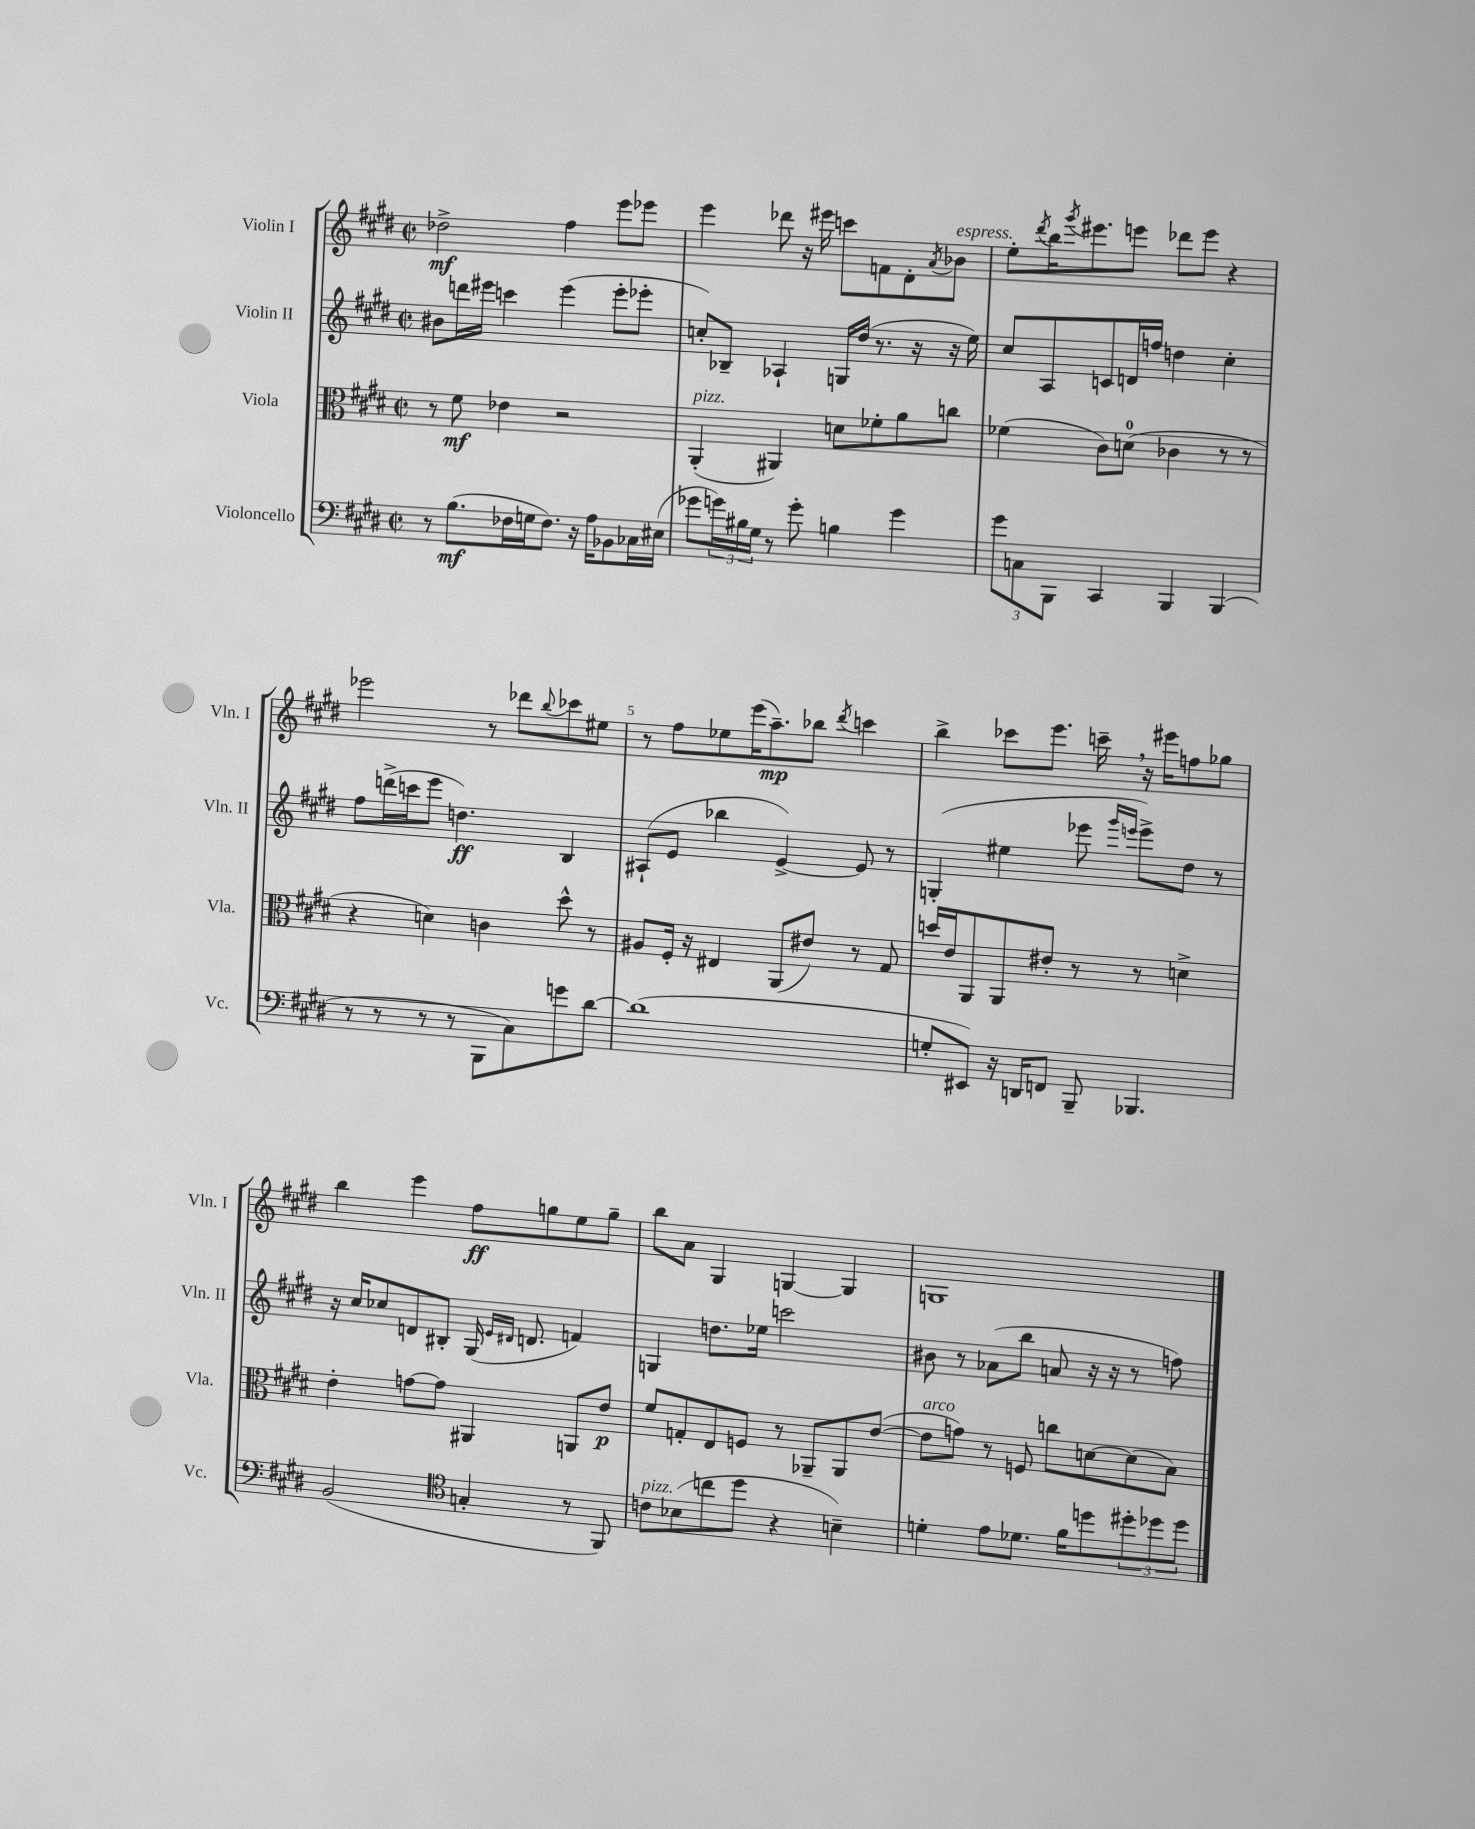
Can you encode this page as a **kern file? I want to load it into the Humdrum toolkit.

**kern	**kern	**kern	**kern
*staff4	*staff3	*staff2	*staff1
*clefF4	*clefC3	*clefG2	*clefG2
*k[f#c#g#d#]	*k[f#c#g#d#]	*k[f#c#g#d#]	*k[f#c#g#d#]
*M2/2	*M2/2	*M2/2	*M2/2
*met(c|)	*met(c|)	*met(c|)	*met(c|)
8r	8r	8b#	2dd-^
(8.B	8f#	16ddd	.
.	.	16eee#	.
.	4e-	4ccc	.
16F-	.	.	.
16G	.	.	.
8.F-)	.	.	.
.	2r	(4eee#	4ff#
16r	.	.	.
16A	.	.	.
8BB-	.	8eee#'	8eee
16C-	.	8eee-'	8eee-
(16E#	.	.	.
=	=	=	=
8g-	(4AA'	8cc')	4eee
24g)	.	8B-~	.
24B#	.	.	.
24G#	.	.	.
8r	4AA#)	4A-`	8ddd-
8g'	.	.	16r
.	.	.	16eee#
4B	8d	16G	8ccc
.	.	(16dd#	.
.	8f-'	8.r	8f
4g	8a	.	8d#'
.	.	16r	.
.	.	.	8qa
.	8cc	16r	8b-
.	.	16ee)	.
=	=	=	=
12g#	(4f-	8cc#	8ee'
12C	.	.	.
.	.	.	8qddd#
.	.	8A	16bb
12BBB	.	.	.
.	.	.	8qggg#
.	.	.	8.eee#
4CC#	8c#)	8c	.
.	(8d	16d	8eee
.	.	16ff	.
4BBB	4c-	4dd	8ddd-
.	.	.	8eee
(4BBB	8r	4cc#'	4r
.	8r	.	.
=	=	=	=
8r	4r	8ff#	2eee-
8r	.	(16ddd^	.
.	.	16ccc	.
8r	4d)	8eee	.
8r	.	4.dd)	.
8BBB	4c	.	8r
8C#)	.	.	8ddd-
.	.	.	8qqbb
8g	8dd#^^	4B	8ccc-
[8d#	8r	.	8ee#
=	=	=	=
(1d#]	8A#	(8A#`	8r
.	16F#'	8e	8ff#
.	16r	.	.
.	4E#	4bb-	8ee-
.	.	.	(16eee
.	.	.	8.aa~)
.	(8AA	[4e^)	.
.	8e#)	.	8bb-
.	.	.	8qddd#
.	8r	8e]	4ccc
.	8G#	8r	.
=	=	=	=
8G'	16dd	(4G'	4bb^
.	16e	.	.
8EE#)	8AA	.	.
16r	8AA	4ee#	8ccc-
16DD	.	.	.
8FF	8e#'	.	8.eee
8BBB~	8r	8eee-	.
.	.	.	16ccc~
.	.	16qqggg#	.
.	.	16qqeee	.
4.BBB-	8r	8eee^)	16r
.	.	.	16eee#
.	4d^	8dd#	8ff
.	.	8r	8gg-
=	=	=	=
(2BB	4e'	16r	4bb
.	.	16cc#	.
.	.	8cc-	.
.	[8g	8d	4eee
.	8g]	8B#'	.
*clefC4	*	*	*
4G'	4AA#	(16G#	8ff#
.	.	16qqe	.
.	.	16qqd#	.
.	.	8.d	.
.	.	.	8gg
8r	8AA	4f)	8ee
8FF#)	8e	.	8gg~
=	=	=	=
8c	8f#	4G	8bb
(8B-	8G'	.	8a
8cc	8E	8.dd	4G#
8dd#	8F	.	.
.	.	16ee-	.
4r	8r	2ccc	[4G
.	8AA-~	.	.
4B~)	8AA-	.	4G]
.	([8e	.	.
=	=	=	=
4d'	8e]	8b#	1G
.	8g)	8r	.
8e	8r	(8a-	.
8.d-	8F	8bb	.
.	8cc	8a	.
16f#	.	.	.
8dd	[8d	16r	.
.	.	16r	.
12dd#'	(8d]	8r	.
12dd-	.	.	.
.	8B)	8ff)	.
12dd-	.	.	.
==	==	==	==
*-	*-	*-	*-
